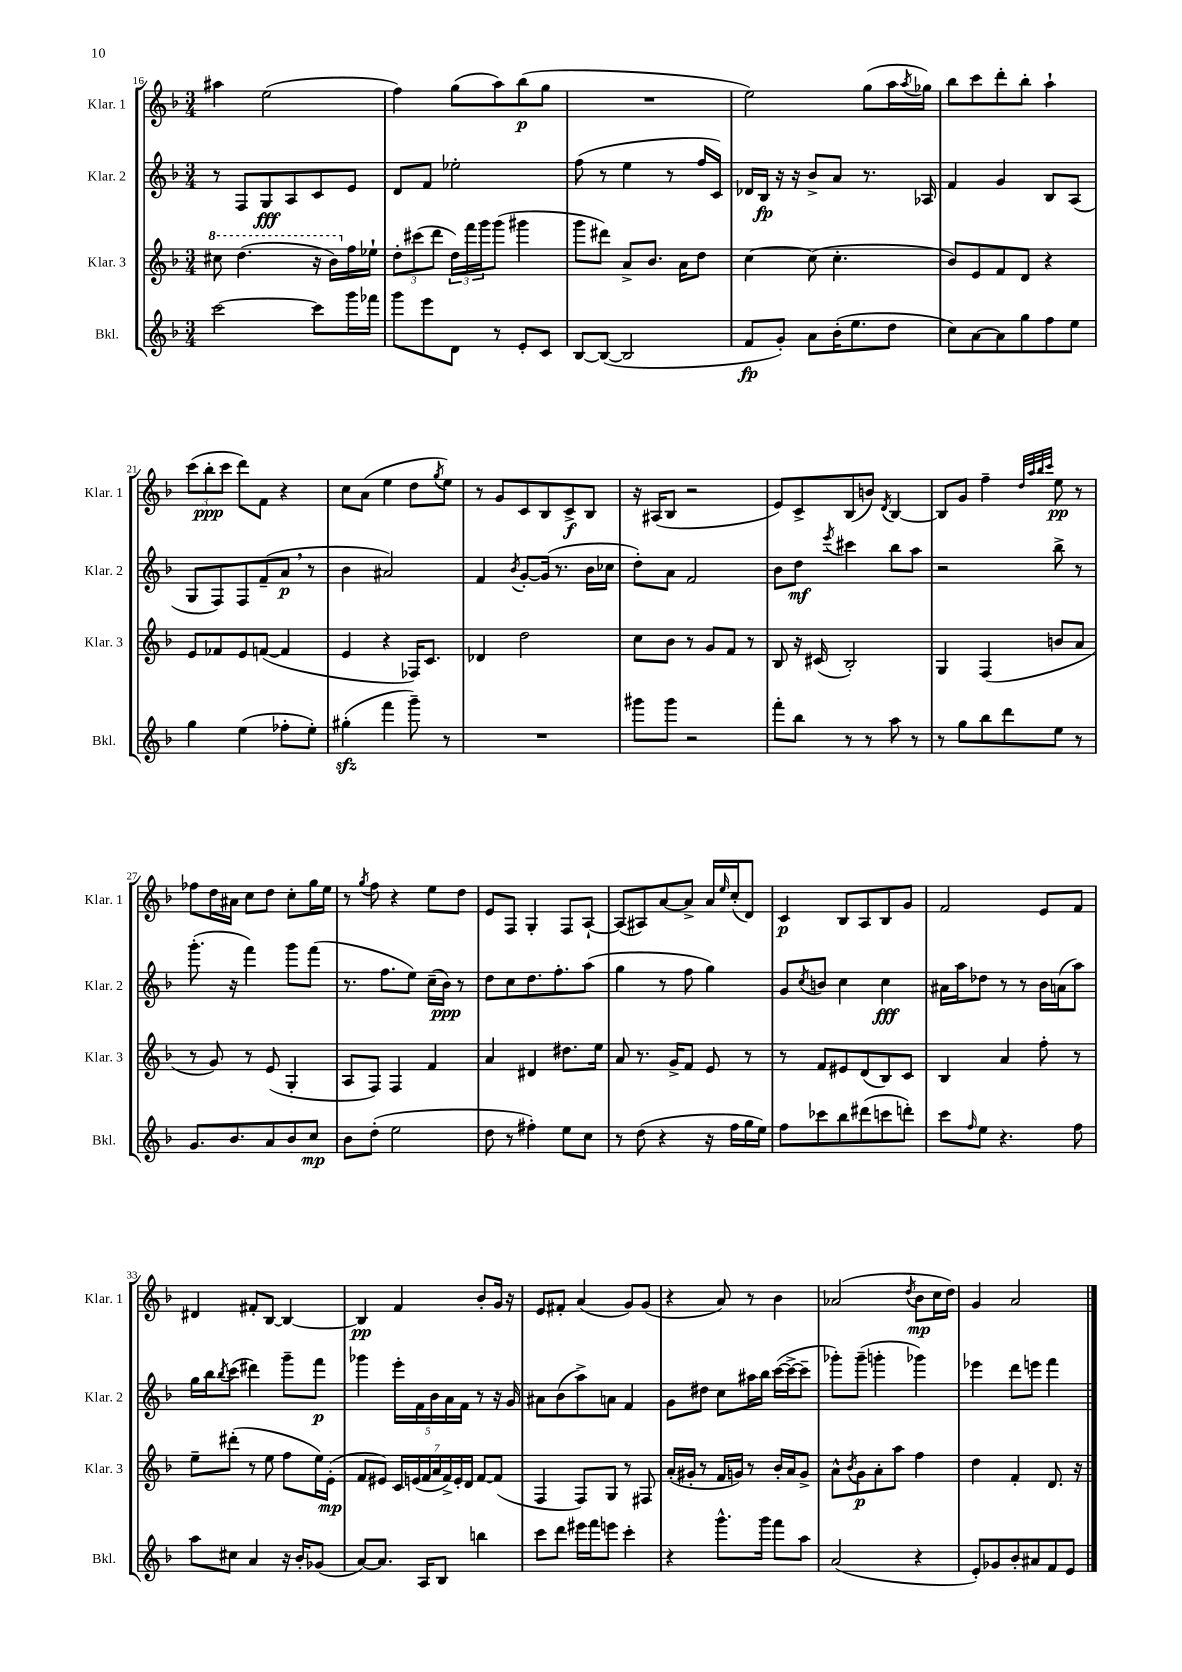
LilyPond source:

<<
\new StaffGroup <<
\new Staff = "s0" \with { instrumentName = "Klar. 1" shortInstrumentName = "Klar. 1" } {
    \clef treble \key f \major \numericTimeSignature \time 3/4
    ais''4 e''2( |
    f''4) g''8( a''8) bes''8\p( g''8 |
    R2. |
    e''2) g''8( a''16 \acciaccatura { a''8 } ges''16) |
    bes''8 c'''8 d'''8-. bes''8-. a''4-! |
    \tuplet 3/2 { c'''8( bes''8-.\ppp c'''8 } d'''8) f'8 r4 |
    c''8 a'8( e''4 d''8 \acciaccatura { g''8 } e''8) |
    r8 g'8 c'8 bes8 c'8->\f bes8 |
    r16 ais16( bes8 r2 |
    e'8) c'8-> bes8( b'8) \acciaccatura { d'8 } bes4~ |
    bes8 g'8 f''4-- \grace { d''32 a''32 bes''32 c'''32 } e''8\pp r8 |
    fes''8 d''16 ais'16 c''8 d''8 c''8-. g''16 e''16 |
    r8 \acciaccatura { g''8 } f''8 r4 e''8 d''8 |
    e'8 f8 g4-. f8 a8~-! |
    a8( ais8) a'8~ a'8-> a'16 \grace { e''16 } c''16-.( d'8) |
    c'4\p bes8 a8 bes8 g'8 |
    f'2 e'8 f'8 |
    dis'4 fis'8-. bes8~ bes4~ |
    bes4\pp f'4 bes'8-. g'16 r16 |
    e'8 fis'8-. a'4( g'8) g'8( |
    r4 a'8) r8 bes'4 |
    aes'2( \acciaccatura { d''8 } bes'8\mp c''16 d''16) |
    g'4 a'2 \bar "|." |
}
\new Staff = "s1" \with { instrumentName = "Klar. 2" shortInstrumentName = "Klar. 2" } {
    \clef treble \key f \major \numericTimeSignature \time 3/4
    r8 f8 g8\fff a8 c'8 e'8 |
    d'8 f'8 ees''2-. |
    f''8( r8 e''4 r8 f''16 c'16) |
    des'16 bes16\fp r16 r16 bes'8-> a'8 r8. aes16 |
    f'4 g'4 bes8 a8( |
    g8 f8) f8 f'8--( a'8\p \breathe r8 |
    bes'4 ais'2) |
    f'4 \acciaccatura { bes'8 } g'8~-. g'16( r8. bes'16 ces''16 |
    d''8-.) a'8 f'2 |
    bes'8 d''8\mf \acciaccatura { e'''8 } cis'''4 bes''8 a''8 |
    r2 bes''8-> r8 |
    g'''8.-.( r16 f'''4) g'''8 f'''8( |
    r8. f''8. e''8) c''16--( bes'16\ppp) r8 |
    d''8 c''8 d''8. f''8.-. a''8( |
    g''4 r8 f''8 g''4) |
    g'8 \acciaccatura { c''8 } b'8 c''4 c''4\fff |
    ais'16 a''16 des''8 r8 r8 bes'16 a'16( a''8) |
    g''16 bes''16 \acciaccatura { bes''8 } c'''8( dis'''4) g'''8-- f'''8\p |
    ges'''4 \tuplet 5/4 { e'''16-. f'16 bes'16 a'16 f'16 } r8 r16 g'16 |
    ais'8 bes'8( a''8->) a'8 f'4 |
    g'8 dis''8 c''8 ais''16 bes''16 c'''16~( c'''16~-> c'''8-- |
    ges'''8-.) ges'''8--( g'''4-. ges'''4) |
    ees'''4 d'''8 e'''8 f'''4 \bar "|." |
}
\new Staff = "s2" \with { instrumentName = "Klar. 3" shortInstrumentName = "Klar. 3" } {
    \clef treble \key f \major \numericTimeSignature \time 3/4
    \ottava #1 cis'''8 d'''4.( r16 bes''16) \ottava #0 f''16 ees''16-! |
    \tuplet 3/2 { d''8-. cis'''8( d'''8 } \tuplet 3/2 { d''16) f'''16 g'''16 } g'''8( gis'''4 |
    g'''8 dis'''8) a'8-> bes'8. a'16 d''8 |
    c''4~ c''8( c''4.-. |
    bes'8) e'8 f'8 d'8 r4 |
    e'8 fes'8 e'8 f'8~( f'4 |
    e'4 r4 fes16) c'8. |
    des'4 d''2 |
    c''8 bes'8 r8 g'8 f'8 r8 |
    bes8 r16 cis'16( bes2-.) |
    g4 f4( b'8 a'8 |
    r8 g'8) r8 e'8( g4-. |
    a8 f8) f4 f'4 |
    a'4 dis'4 dis''8. e''16 |
    a'8 r8. g'16-> f'8 e'8 r8 |
    r8 f'8 eis'8 d'8( bes8) c'8 |
    bes4 a'4 f''8-. r8 |
    e''8-- dis'''8-.( r8 e''8 f''8 e''16) e'16-.\mp( |
    f'8 eis'8) \tuplet 7/4 { c'16 e'16( f'16 a'16 f'16->) e'16-. d'16 } f'8~ f'8( |
    f4 f8) g8 r8 fis8 |
    a'16-.( gis'16-. r8 f'16 g'16) r8 bes'16-. a'16 g'8-> |
    a'8-^ \acciaccatura { bes'8 } g'8\p a'8-. a''8 f''4 |
    d''4 f'4-. d'8. r16 \bar "|." |
}
\new Staff = "s3" \with { instrumentName = "Bkl." shortInstrumentName = "Bkl." } {
    \clef treble \key f \major \numericTimeSignature \time 3/4
    c'''2~ c'''8 g'''16 fes'''16 |
    g'''8 e'''8 d'8 r8 e'8-. c'8 |
    bes8~ bes8~( bes2 |
    f'8\fp g'8-.) a'8 bes'16-.( e''8. d''8 |
    c''8) a'8~ a'8 g''8 f''8 e''8 |
    g''4 e''4( fes''8-. e''8-.) |
    gis''4-.\sfz( f'''4 g'''8--) r8 |
    R2. |
    gis'''8 gis'''8 r2 |
    f'''8-. bes''8 r8 r8 a''8 r8 |
    r8 g''8 bes''8 d'''8 e''8 r8 |
    g'8. bes'8. a'8 bes'8 c''8\mp |
    bes'8 d''8-.( e''2 |
    d''8 r8 fis''4-.) e''8 c''8 |
    r8 d''8( r4 r16 f''16 g''16 e''16) |
    f''8 ces'''8 bes''8 dis'''8( c'''8 d'''8-.) |
    c'''8 \grace { f''16 } e''8 r4. f''8 |
    a''8 cis''8 a'4 r16 bes'16-. ges'8( |
    a'8~) a'8. a16 bes8 b''4 |
    c'''8 d'''8 eis'''16 f'''16 e'''8 c'''4-. |
    r4 g'''8.-^ g'''16 f'''8 a''8 |
    a'2( r4 |
    e'8-.) ges'8 bes'8-. ais'8 f'8 e'8 \bar "|." |
}
>>
>>
\layout { \context { \Score currentBarNumber = #16 } }
